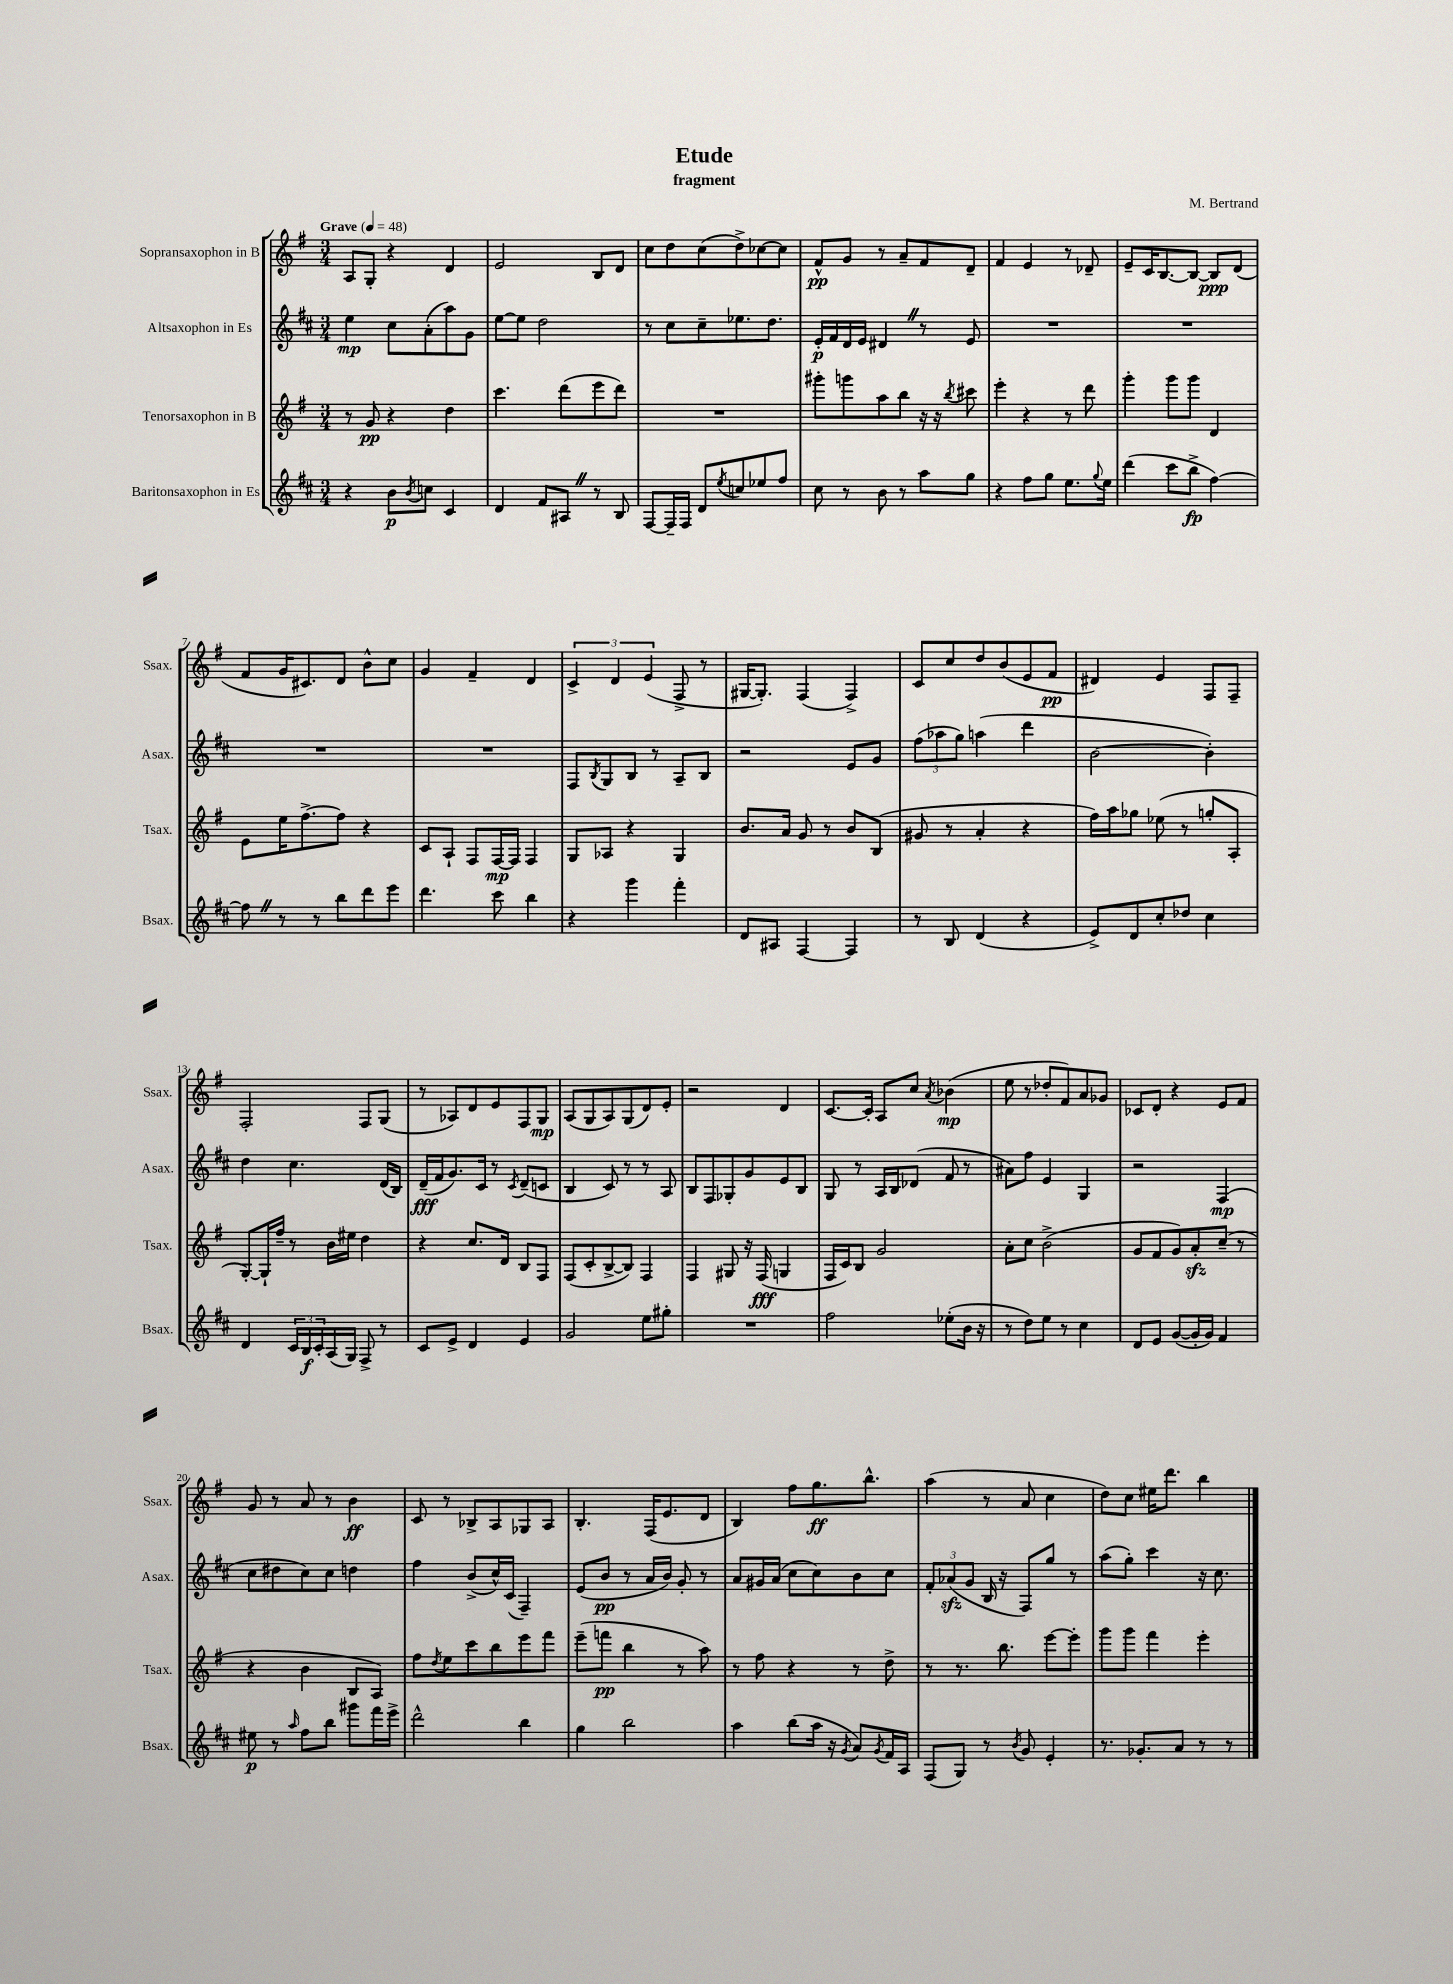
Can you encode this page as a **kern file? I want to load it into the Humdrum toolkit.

**kern	**dynam	**kern	**dynam	**kern	**dynam	**kern	**dynam
*part4	*part4	*part3	*part3	*part2	*part2	*part1	*part1
*staff4	*staff4	*staff3	*staff3	*staff2	*staff2	*staff1	*staff1
*I"Baritonsaxophon in Es	*	*I"Tenorsaxophon in B	*	*I"Altsaxophon in Es	*	*I"Sopransaxophon in B	*
*I'Bsax.	*	*I'Tsax.	*	*I'Asax.	*	*I'Ssax.	*
*clefG2	*	*clefG2	*	*clefG2	*	*clefG2	*
*k[f#c#]	*	*k[f#]	*	*k[f#c#]	*	*k[f#]	*
*M3/4	*	*M3/4	*	*M3/4	*	*M3/4	*
*MM48	*	*MM48	*	*MM48	*	*MM48	*
=1	=1	=1	=1	=1	=1	=1	=1
!	!	!	!	!	!	!LO:TX:a:B:t=Grave	!
4r	.	8r	.	4ee\	mp	8A/L	.
.	.	8g/	pp	.	.	8G'/J	.
8b\L	p	4r	.	8cc#\L	.	4r	.
8qb/	.	.	.	.	.	.	.
8ccn\J	.	.	.	(8a'\	.	.	.
4c#/	.	4dd\	.	8aa\)	.	4d/	.
.	.	.	.	8g\J	.	.	.
=2	=2	=2	=2	=2	=2	=2	=2
4d/	.	4.ccc\	.	[8ee\L	.	2e/	.
.	.	.	.	8ee\J]	.	.	.
8f#/L	.	.	.	2dd\	.	.	.
8A#XZ/J	.	(8ddd\L	.	.	.	.	.
8r	.	8eee\	.	.	.	8B/L	.
8B/	.	8ddd\J)	.	.	.	8d/J	.
=3	=3	=3	=3	=3	=3	=3	=3
[8F#/L	.	2.r	.	8r	.	8cc\L	.
16F#~/L]	.	.	.	8cc#\L	.	8dd\	.
16F#/JJ	.	.	.	.	.	.	.
8d/L	.	.	.	8cc#~\	.	(8cc\	.
8qee/	.	.	.	.	.	.	.
8ccn/	.	.	.	8.ee-X\	.	8dd^\)	.
8ee-X/	.	.	.	.	.	[8cc-X\	.
.	.	.	.	8.dd\J	.	.	.
8ff#/J	.	.	.	.	.	8cc-\J]	.
=4	=4	=4	=4	=4	=4	=4	=4
8cc#\	.	8ggg#X'\L	.	16e'/LL	p	8f#^^/L	pp
.	.	.	.	16f#/	.	.	.
8r	.	8gggn\	.	16d/	.	8g/J	.
.	.	.	.	16e/JJ	.	.	.
8b\	.	8aa\	.	4d#XZ/	.	8r	.
8r	.	8bb\J	.	.	.	8a~/L	.
8aa\L	.	16r	.	8r	.	8f#/	.
.	.	16r	.	.	.	.	.
.	.	8qbb/	.	.	.	.	.
8gg\J	.	8ccc#X\	.	8e/	.	8d~/J	.
=5	=5	=5	=5	=5	=5	=5	=5
4r	.	4eee'\	.	2.r	.	4f#/	.
8ff#\L	.	4r	.	.	.	4e/	.
8gg\J	.	.	.	.	.	.	.
8.ee\L	.	8r	.	.	.	8r	.
.	.	8ddd\	.	.	.	8d-X~/	.
8qqgg/	.	.	.	.	.	.	.
16ee\Jk	.	.	.	.	.	.	.
=6	=6	=6	=6	=6	=6	=6	=6
(4ddd\	.	4ggg'\	.	2.r	.	8e~/L	.
.	.	.	.	.	.	16c/K	.
.	.	.	.	.	.	[8.B/	.
8ccc#\L	.	8ggg\L	.	.	.	.	.
8bb^\J	fp	8ggg\J	.	.	.	8B/J_	.
[4ff#\)	.	4d/	.	.	.	8B/L]	ppp
.	.	.	.	.	.	(8d/J	.
!!LO:LB:g=z
=7	=7	=7	=7	=7	=7	=7	=7
8ff#Z\]	.	8e\L	.	2.r	.	8f#/L	.
8r	.	16ee\K	.	.	.	16g/K	.
.	.	[8.ff#^\	.	.	.	8.c#X/)	.
8r	.	.	.	.	.	.	.
8bb\L	.	8ff#\J]	.	.	.	8d/J	.
8ddd\	.	4r	.	.	.	8b^^\L	.
8eee\J	.	.	.	.	.	8cc\J	.
=8	=8	=8	=8	=8	=8	=8	=8
4.ddd\	.	8c/L	.	2.r	.	4g/	.
.	.	8A`/J	.	.	.	.	.
.	.	8F#/L	.	.	.	4f#~/	.
8ccc#\	.	[16F#/L	mp	.	.	.	.
.	.	16F#/JJ]	.	.	.	.	.
4bb\	.	4F#/	.	.	.	4d/	.
=9	=9	=9	=9	=9	=9	=9	=9
4r	.	8G/L	.	8F#/L	.	6c^/	.
.	.	.	.	8qB/	.	.	.
.	.	8A-X/J	.	8G/	.	.	.
.	.	.	.	.	.	6d/	.
4ggg\	.	4r	.	8B/J	.	.	.
.	.	.	.	.	.	(6e/	.
.	.	.	.	8r	.	.	.
4fff#'\	.	4G/	.	8A~/L	.	8F#^/	.
.	.	.	.	8B/J	.	8r	.
=10	=10	=10	=10	=10	=10	=10	=10
8d/L	.	8.b/L	.	2r	.	[16G#X/KL	.
.	.	.	.	.	.	8.G#'/J])	.
8A#X/J	.	.	.	.	.	.	.
.	.	16a/Jk	.	.	.	.	.
[4F#/	.	8g/	.	.	.	(4F#/	.
.	.	8r	.	.	.	.	.
4F#/]	.	8b/L	.	8e/L	.	4F#^/)	.
.	.	(8B/J	.	8g/J	.	.	.
=11	=11	=11	=11	=11	=11	=11	=11
8r	.	8g#X/	.	(12ff#\L	.	8c/L	.
.	.	.	.	12aa-X\	.	.	.
8B/	.	8r	.	.	.	8cc/	.
.	.	.	.	12gg\J)	.	.	.
(4d/	.	4a'/	.	(4aan\	.	8dd/	.
.	.	.	.	.	.	(8b/	.
4r	.	4r	.	4ddd\	.	8e/	.
.	.	.	.	.	.	8f#/J	pp
=12	=12	=12	=12	=12	=12	=12	=12
8e^/L)	.	16ff#\LL)	.	[2b\	.	4d#X/)	.
.	.	16aa\J	.	.	.	.	.
8d/	.	8gg-X\J	.	.	.	.	.
8cc#'/	.	(8ee-X\	.	.	.	4e/	.
8dd-X/J	.	8r	.	.	.	.	.
4cc#\	.	8ggn'/L	.	4b'\])	.	8F#/L	.
.	.	8A'/J	.	.	.	8F#~/J	.
!!LO:LB:g=z
=13	=13	=13	=13	=13	=13	=13	=13
4d/	.	[8G'/L)	.	4dd\	.	2F#'/	.
.	.	16G`/L]	.	.	.	.	.
.	.	16ff#~/JJ	.	.	.	.	.
24c#/LL	.	8r	.	4.cc#\	.	.	.
24B/	f	.	.	.	.	.	.
24c#'/	.	.	.	.	.	.	.
(16A/	.	16b\LL	.	.	.	.	.
16G/JJ)	.	16ee#X\JJ	.	.	.	.	.
8F#^/	.	4dd\	.	.	.	8F#/L	.
8r	.	.	.	(16d/LL	.	(8G/J	.
.	.	.	.	16B/JJ)	.	.	.
=14	=14	=14	=14	=14	=14	=14	=14
8c#/L	.	4r	.	(16d~/LL	fff	8r	.
.	.	.	.	16f#/J	.	.	.
8e^/J	.	.	.	8.g/)	.	8A-X/L)	.
4d/	.	8.cc/L	.	.	.	8d/	.
.	.	.	.	16c#/Jk	.	.	.
.	.	.	.	8r	.	8e/	.
.	.	16d/Jk	.	.	.	.	.
.	.	.	.	8qc#/	.	.	.
4e/	.	8B/L	.	(8d~/L	.	8F#/	.
.	.	8F#/J	.	8cn/J	.	8G/J	mp
=15	=15	=15	=15	=15	=15	=15	=15
2g/	.	(8F#/L	.	4B/	.	(8A/L	.
.	.	8c'/	.	.	.	8G/	.
.	.	[8B^/	.	8c#/)	.	8A/)	.
.	.	8B/J])	.	8r	.	(8G/	.
8ee\L	.	4F#/	.	8r	.	8d/)	.
8gg#X'\J	.	.	.	8A/	.	8e'/J	.
=16	=16	=16	=16	=16	=16	=16	=16
2.r	.	4F#/	.	8B/L	.	2r	.
.	.	.	.	8F#/	.	.	.
.	.	8G#X/	.	8G-X'/	.	.	.
.	.	16r	.	8g/	.	.	.
.	.	(16F#/	fff	.	.	.	.
.	.	4Gn/	.	8e/	.	4d/	.
.	.	.	.	8B/J	.	.	.
=17	=17	=17	=17	=17	=17	=17	=17
2ff#\	.	16F#/LL	.	8G/	.	[8.c/L	.
.	.	16c/J)	.	.	.	.	.
.	.	8B/J	.	8r	.	.	.
.	.	.	.	.	.	16c'/Jk]	.
.	.	2g/	.	16A/LL	.	8A/L	.
.	.	.	.	16B/J	.	.	.
.	.	.	.	(8d-X/J	.	8cc/J	.
.	.	.	.	.	.	8qa/	.
(8ee-X'\L	.	.	.	8f#/	.	(4b-X\	mp
16b\Jk	.	.	.	8r	.	.	.
16r	.	.	.	.	.	.	.
=18	=18	=18	=18	=18	=18	=18	=18
8r	.	8a'\L	.	8a#X\L)	.	8ee\	.
8dd\L)	.	8cc\J	.	8ff#\J	.	8r	.
8ee\J	.	(2b^\	.	4e/	.	8dd-X'/L	.
8r	.	.	.	.	.	8f#/)	.
4cc#\	.	.	.	4G/	.	8a/	.
.	.	.	.	.	.	8g-X/J	.
=19	=19	=19	=19	=19	=19	=19	=19
8d/L	.	8g/L	.	2r	.	8c-X/L	.
8e/J	.	8f#/	.	.	.	8d'/J	.
([8g/L	.	8g/)	.	.	.	4r	.
16g'/L]	.	8azz'/	.	.	.	.	.
16g/JJ)	.	.	.	.	.	.	.
4f#/	.	(8cc~/J	.	(4F#/	mp	8e/L	.
.	.	8r	.	.	.	8f#/J	.
!!LO:LB:g=z
=20	=20	=20	=20	=20	=20	=20	=20
8ee#X\	p	4r	.	8cc#\L	.	8g/	.
8r	.	.	.	8dd#X\	.	8r	.
16qqaa/	.	.	.	.	.	.	.
8ff#\L	.	4b\	.	8cc#\)	.	8a/	.
8bb\J	.	.	.	8cc#\J	.	8r	.
8ggg#X\L	.	8B/L	.	4ddn\	.	4b\	ff
16fff#\L	.	8A/J)	.	.	.	.	.
16eee^\JJ	.	.	.	.	.	.	.
=21	=21	=21	=21	=21	=21	=21	=21
2ddd^^\	.	8ff#\L	.	4ff#\	.	8c/	.
.	.	8qdd/	.	.	.	.	.
.	.	8ee\	.	.	.	8r	.
.	.	8ccc\	.	(8b^/L	.	8B-X^/L	.
.	.	8bb\	.	16cc#^^/L)	.	8A/	.
.	.	.	.	(16c#/JJ	.	.	.
4bb\	.	8eee\	.	4F#~/)	.	8G-X/	.
.	.	8fff#\J	.	.	.	8A/J	.
=22	=22	=22	=22	=22	=22	=22	=22
4gg\	.	(8eee~\L	.	(8e/L	.	4.B'/	.
.	.	8fffn\J	pp	8b/J	pp	.	.
2bb\	.	4bb\	.	8r	.	.	.
.	.	.	.	16a/LL	.	(16F#/KL	.
.	.	.	.	16b/JJ)	.	8.e/	.
.	.	8r	.	8g'/	.	.	.
.	.	8aa\)	.	8r	.	8d/J	.
=23	=23	=23	=23	=23	=23	=23	=23
4aa\	.	8r	.	8a/L	.	4B/)	.
.	.	8ff#\	.	16g#X/L	.	.	.
.	.	.	.	(16a/JJ	.	.	.
(8bb\L	.	4r	.	8cc#\L	.	8ff#\L	.
16aa\Jk	.	.	.	8cc#\)	.	8.gg\	ff
16r	.	.	.	.	.	.	.
8qg/	.	.	.	.	.	.	.
8a/L)	.	8r	.	8b\	.	.	.
.	.	.	.	.	.	8.bb^^\J	.
8qg/	.	.	.	.	.	.	.
16f#/L	.	8dd^\	.	8cc#\J	.	.	.
16A/JJ	.	.	.	.	.	.	.
=24	=24	=24	=24	=24	=24	=24	=24
(8F#/L	.	8r	.	12f#'/L	.	(4aa\	.
.	.	.	.	(12a-Xzz/	.	.	.
8G/J)	.	8.r	.	.	.	.	.
.	.	.	.	12g/J	.	.	.
8r	.	.	.	16B/	.	8r	.
.	.	8.bb\	.	16r	.	.	.
8qb/	.	.	.	.	.	.	.
8g/	.	.	.	8F#/L)	.	8a/	.
4e'/	.	[8eee\L	.	8gg/J	.	4cc\	.
.	.	8eee'\J]	.	8r	.	.	.
=25	=25	=25	=25	=25	=25	=25	=25
8.r	.	8ggg\L	.	(8aa\L	.	8dd\L)	.
.	.	8ggg\J	.	8gg'\J)	.	8cc\J	.
8.g-X'/L	.	.	.	.	.	.	.
.	.	4fff#\	.	4ccc#\	.	16ee#X\KL	.
.	.	.	.	.	.	8.ddd\J	.
8a/J	.	.	.	.	.	.	.
8r	.	4eee'\	.	16r	.	4bb\	.
.	.	.	.	8.cc#\	.	.	.
8r	.	.	.	.	.	.	.
==	==	==	==	==	==	==	==
*-	*-	*-	*-	*-	*-	*-	*-
